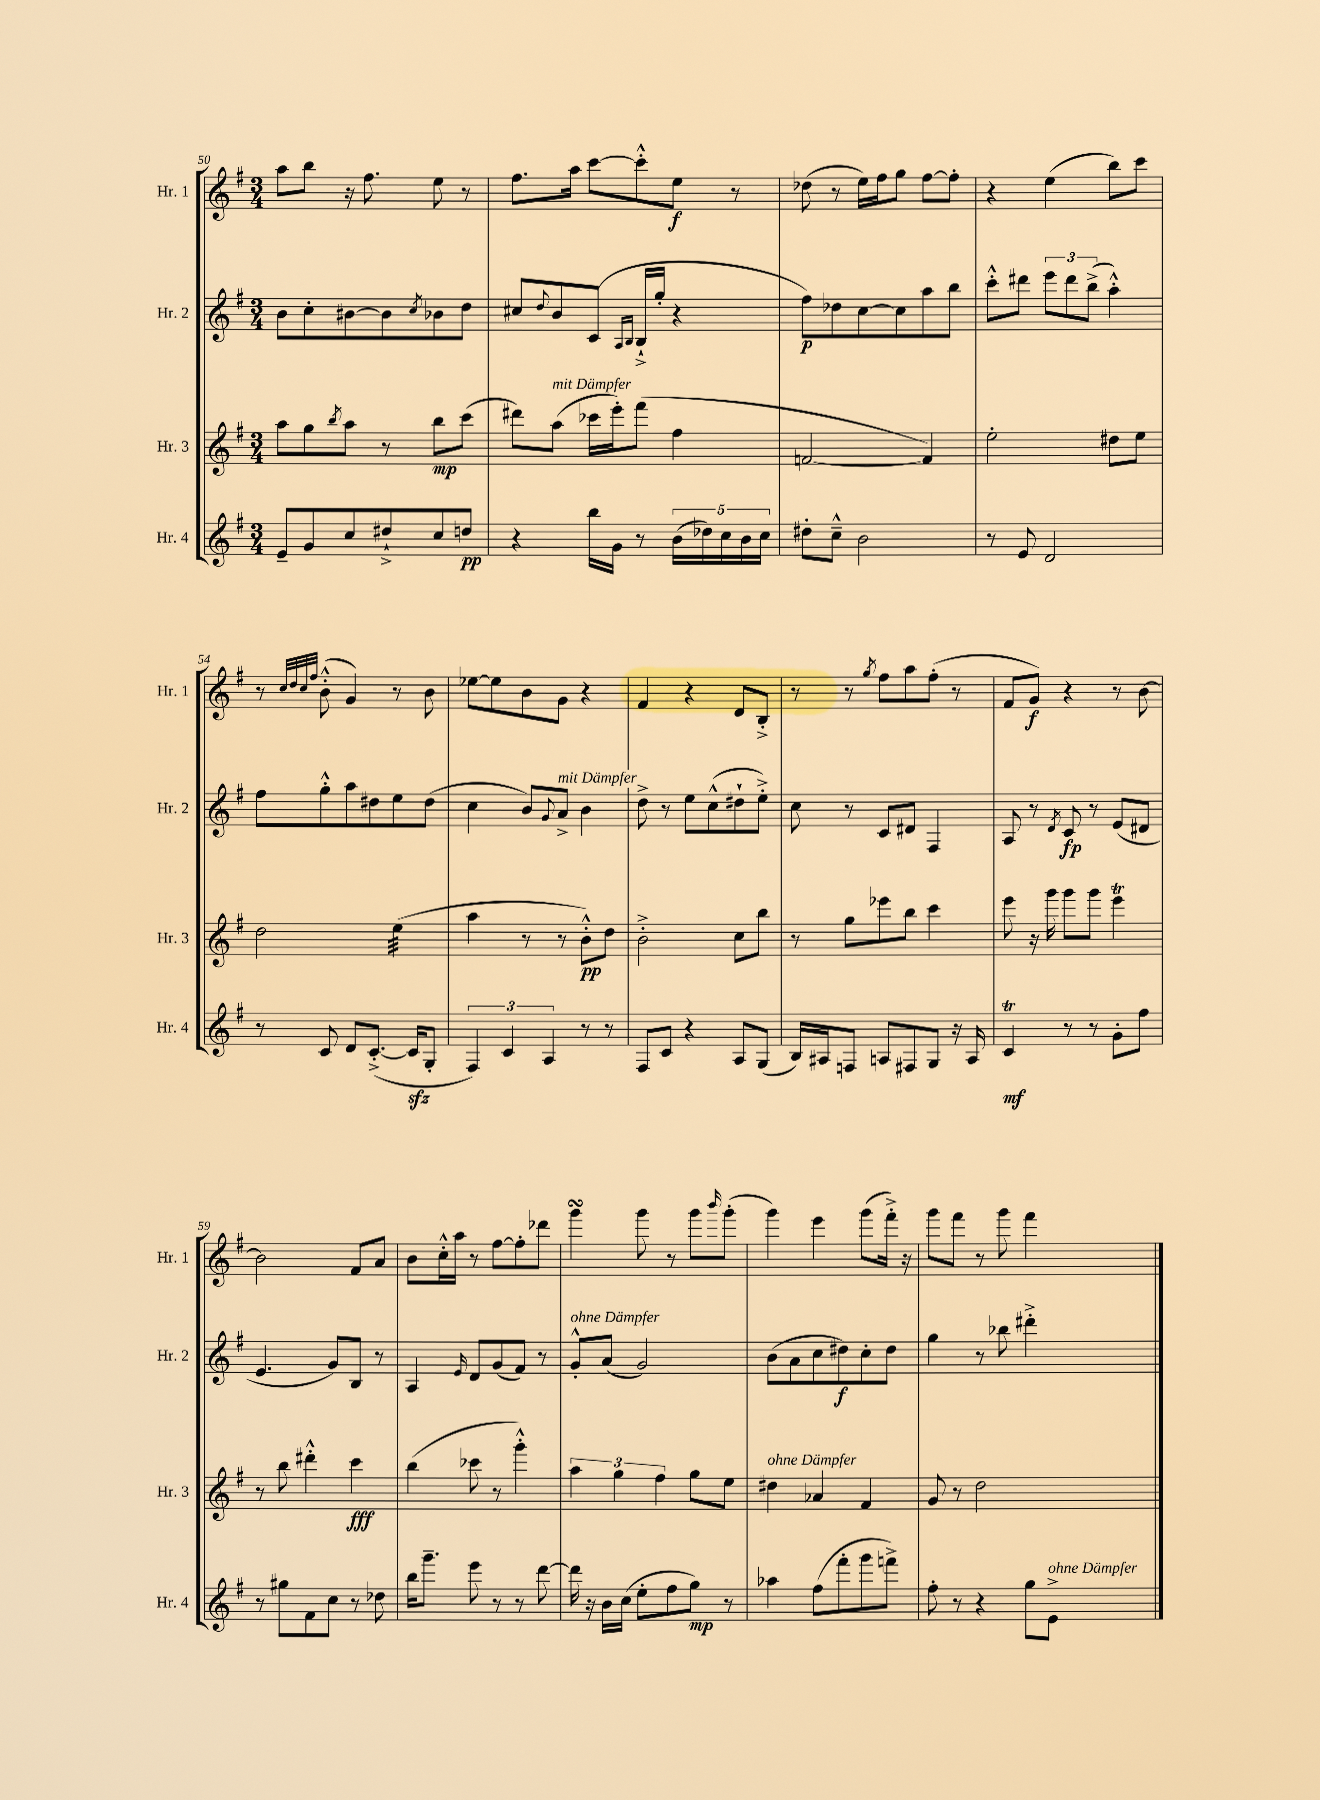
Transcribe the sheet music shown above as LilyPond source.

<<
\new StaffGroup <<
\new Staff = "s0" \with { instrumentName = "Hr. 1" shortInstrumentName = "Hr. 1" } {
    \clef treble \key g \major \numericTimeSignature \time 3/4
    a''8 b''8 r16 fis''8. e''8 r8 |
    fis''8. a''16 c'''8~ c'''8-.-^ e''8\f r8 |
    des''8( r8 e''16) fis''16 g''8 fis''8~ fis''8-. |
    r4 e''4( b''8) c'''8 |
    r8 \grace { c''32 d''32 c''32 fis''32 } b'8-.-^( g'4) r8 b'8 |
    ees''8~ ees''8 b'8 g'8 r4 |
    fis'4 r4 d'8 b8-.-> |
    r8 r8 \acciaccatura { g''8 } fis''8 a''8 fis''8-.( r8 |
    fis'8 g'8\f) r4 r8 b'8~ |
    b'2 fis'8 a'8 |
    b'8 c''16-.-^ a''16 r8 fis''8~ fis''8-. des'''8 |
    g'''4\turn g'''8 r8 g'''8 \grace { b'''16 } g'''8-.( |
    g'''4) e'''4 g'''8( fis'''16-.->) r16 |
    g'''8 fis'''8 r8 g'''8 fis'''4 \bar "|." |
}
\new Staff = "s1" \with { instrumentName = "Hr. 2" shortInstrumentName = "Hr. 2" } {
    \clef treble \key g \major \numericTimeSignature \time 3/4
    b'8 c''8-. bis'8~ bis'8 \acciaccatura { c''8 } bes'8 d''8 |
    cis''8 \appoggiatura { d''8 } b'8 c'8( \grace { a16 b16 } b16-!-> g''16-. r4 |
    fis''8\p) des''8 c''8~ c''8 a''8 b''8 |
    c'''8-.-^ dis'''8 \tuplet 3/2 { e'''8 dis'''8 b''8->( } a''4-.-^) |
    fis''8 g''8-.-^ a''8 dis''8 e''8 dis''8( |
    c''4 b'8) \appoggiatura { g'8 } a'8->^\markup { \italic "mit Dämpfer" } b'4 |
    d''8-> r8 e''8 c''8-^( dis''8-! e''8-.->) |
    c''8 r8 c'8 dis'8 fis4 |
    a8 r8 \acciaccatura { d'8 } c'8\fp r8 e'8( dis'8 |
    e'4. g'8) b8 r8 |
    a4 \grace { e'16 } d'8 g'8( fis'8) r8 |
    g'8-.-^^\markup { \italic "ohne Dämpfer" } a'8( g'2) |
    b'8( a'8 c''8 dis''8\f) c''8-. dis''8 |
    g''4 r8 bes''8 dis'''4-.-> \bar "|." |
}
\new Staff = "s2" \with { instrumentName = "Hr. 3" shortInstrumentName = "Hr. 3" } {
    \clef treble \key g \major \numericTimeSignature \time 3/4
    a''8 g''8 \acciaccatura { b''8 } a''8 r8 b''8\mp c'''8( |
    dis'''8) a''8^\markup { \italic "mit Dämpfer" }( ces'''16 e'''16-.) fis'''8( fis''4 |
    f'2~ f'4) |
    e''2-. dis''8 e''8 |
    d''2 e''4:32( |
    a''4 r8 r8 b'8-.-^\pp) d''8 |
    b'2-.-> c''8 b''8 |
    r8 g''8 ees'''8 b''8 c'''4 |
    e'''8 r16 g'''16 g'''8 g'''8 e'''4\trill |
    r8 b''8 dis'''4-.-^ c'''4\fff |
    b''4( ces'''8 r8 g'''4-.-^) |
    \tuplet 3/2 { a''4 g''4 fis''4 } g''8 e''8 |
    dis''4^\markup { \italic "ohne Dämpfer" } aes'4 fis'4 |
    g'8 r8 d''2 \bar "|." |
}
\new Staff = "s3" \with { instrumentName = "Hr. 4" shortInstrumentName = "Hr. 4" } {
    \clef treble \key g \major \numericTimeSignature \time 3/4
    e'8-- g'8 c''8 dis''8-!-> c''8 d''8\pp |
    r4 b''16 g'16 r8 \tuplet 5/4 { b'16( des''16) c''16 b'16 c''16 } |
    dis''8-. c''8---^ b'2 |
    r8 e'8 d'2 |
    r8 c'8 d'8 c'8.~-.->( c'16\sfz g8-. |
    \tuplet 3/2 { fis4) c'4 a4 } r8 r8 |
    fis8 c'8 r4 a8 g8( |
    b16) ais16 f8 a8 fis8 g8 r16 a16 |
    c'4\trill\mf r8 r8 g'8-. fis''8 |
    r8 gis''8 fis'8 c''8 r8 des''8 |
    b''16 g'''8.-- e'''8 r8 r8 d'''8~ |
    d'''16 r16 b'16 c''16( e''8-. fis''8 g''8\mp) r8 |
    aes''4 fis''8( fis'''8-. g'''8 f'''8->) |
    fis''8-. r8 r4 g''8 e'8->^\markup { \italic "ohne Dämpfer" } \bar "|." |
}
>>
>>
\layout { \context { \Score currentBarNumber = #50 } }
